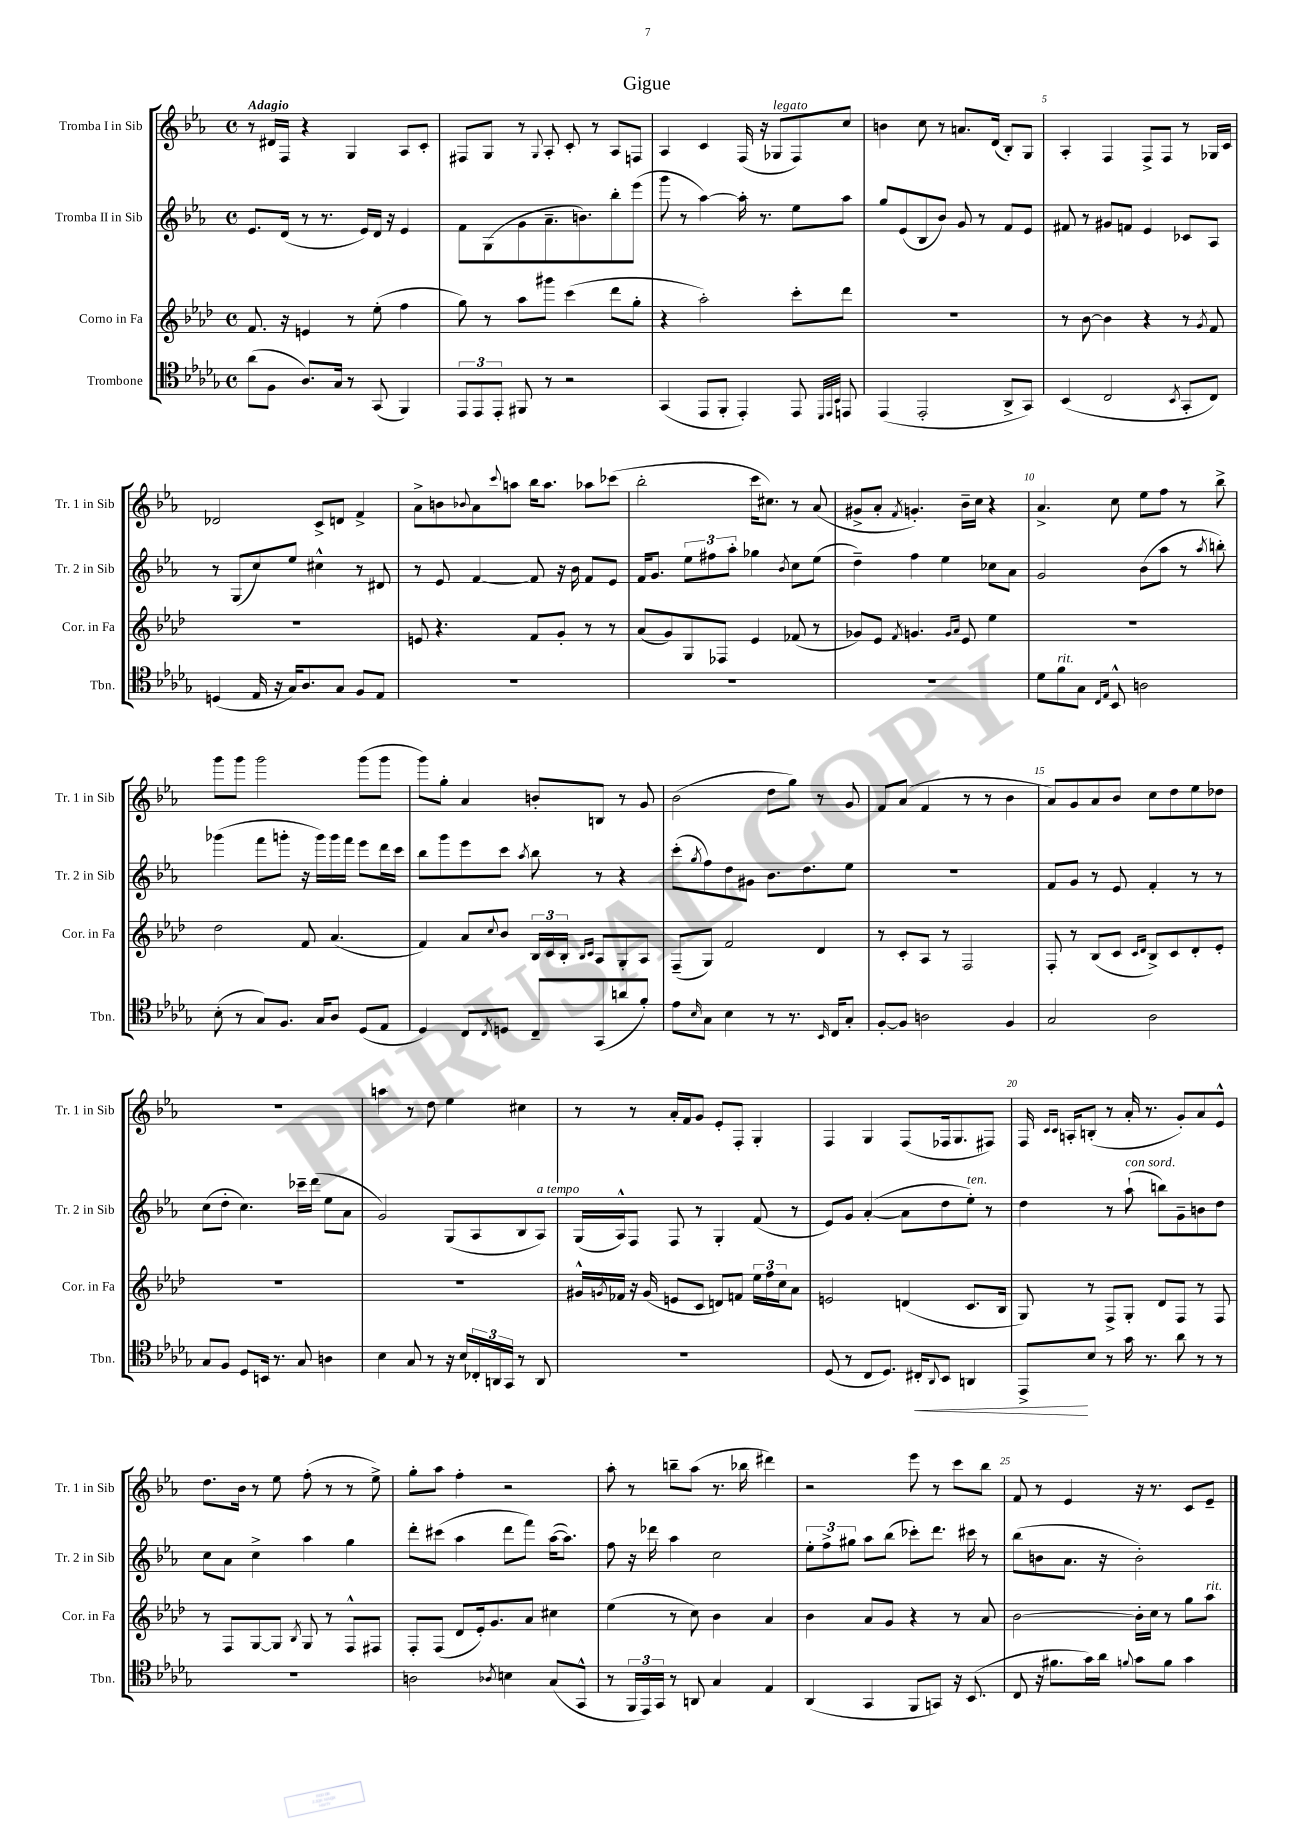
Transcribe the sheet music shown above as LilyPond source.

\header { title = "Gigue" }
<<
\new StaffGroup <<
\new Staff = "s0" \with { instrumentName = "Tromba I in Sib" shortInstrumentName = "Tr. 1 in Sib" } {
    \clef treble \key ees \major \defaultTimeSignature \time 4/4 \tempo "Adagio"
    r8 dis'16 f16 r4 g4 aes8 c'8-. |
    fis8 g8 r8 \appoggiatura { g8 } aes8-. c'8-. r8 aes8 f8 |
    aes4 c'4 f16( r16 ges8^\markup { \italic "legato" } f8) c''8 |
    b'4 c''8 r8 a'8. d'16( bes8-.) g8 |
    aes4-. f4 f8-> f8 r8 ges16 c'16 |
    des'2 c'8-> d'8 f'4-> |
    aes'8-> b'8 \appoggiatura { bes'8 } aes'8 \appoggiatura { c'''8 } a''8 bes''16 a''8. aes''8 ces'''8( |
    bes''2-. c'''16 cis''8.) r8 aes'8( |
    gis'8-> aes'8-. \acciaccatura { f'8 } g'4.-.) bes'16-- c''16 r4 |
    aes'4.-> c''8 ees''8 f''8 r8 bes''8-> |
    g'''8 g'''8 g'''2 g'''8( g'''8 |
    g'''8) g''8-. aes'4 b'8-. b8 r8 g'8 |
    bes'2( d''8 g''8) r8 g'8 |
    f'8 aes'8( f'4 r8 r8 bes'4 |
    aes'8) g'8 aes'8 bes'8 c''8 d''8 ees''8 des''8 |
    R1 |
    a''4 r8 d''8 ees''4 cis''4 |
    r8 r8 aes'16-. f'16 g'8 ees'8-. f8-. g4-. |
    f4 g4 f8( fes16 g8. fis8) |
    f16 \grace { c'16 c'16 } a16-. b8-.( r8 aes'16-. r8. g'8-.) aes'8 ees'8-^ |
    d''8. bes'16 r8 ees''8 f''8-.( r8 r8 ees''8->) |
    g''8-. aes''8 f''4-. r2 |
    aes''8-. r8 b''8-- aes''8( r8. bes''16 dis'''4) |
    r2 ees'''8 r8 c'''8 bes''8 |
    f'8 r8 ees'4 r16 r8. c'8 ees'8-- \bar "|." |
}
\new Staff = "s1" \with { instrumentName = "Tromba II in Sib" shortInstrumentName = "Tr. 2 in Sib" } {
    \clef treble \key ees \major \defaultTimeSignature \time 4/4
    ees'8. d'16( r8 r8. ees'16) d'16 r16 ees'4 |
    f'8 g8( g'8 aes'8.-- b'8.) bes''8-. ees'''8( |
    g'''8 r8 aes''4~) aes''16-. r8. ees''8 aes''8 |
    g''8 ees'8( bes8 bes'8) g'8 r8 f'8 ees'8 |
    fis'8 r8 gis'8 f'8 ees'4 ces'8 aes8 |
    r8 g8( c''8) ees''8 cis''4-^ r8 dis'8 |
    r8 ees'8 f'4~ f'8 r16 bes'16 f'8 ees'8 |
    f'16 g'8. \tuplet 3/2 { ees''8 fis''8 aes''8-. } ges''4 \acciaccatura { bes'8 } c''8 ees''8( |
    d''4--) f''4 ees''4 ces''8 aes'8 |
    g'2 bes'8( aes''8 r8 \acciaccatura { aes''8 } b''8-.) |
    ges'''4( f'''8 g'''8-. r16 g'''16) g'''16 f'''16 ees'''8 d'''16 c'''16 |
    bes''8 g'''8 ees'''8 c'''8 \acciaccatura { aes''8 } bes''8 r8 r4 |
    c'''8-.( \acciaccatura { g''8 } f''8) d''8 gis'8 bes'8. d''8. ees''8 |
    R1 |
    f'8 g'8 r8 ees'8 f'4-. r8 r8 |
    c''8( d''8-. c''4.) ces'''16-- d'''16( ees''8 aes'8 |
    g'2) g8( aes8 bes8 aes8^\markup { \italic "a tempo" }) |
    g16( aes16-^) f8 f8 r8 g4-. f'8( r8 |
    ees'8) g'8 aes'4~-.( aes'8 d''8 ees''8-.^\markup { \italic "ten." }) r8 |
    d''4 r8 aes''8-!^\markup { \italic "con sord." }( b''8) g'8-- b'8 d''8 |
    c''8 aes'8 c''4-> aes''4 g''4 |
    d'''8-. cis'''8( aes''4 d'''8 f'''8) aes''16~( aes''8.) |
    f''8 r16 des'''16 aes''4 c''2 |
    \tuplet 3/2 { ees''8-. f''8-> gis''8 } aes''8 bes''8( ces'''8-.) d'''8. cis'''16 r8 |
    bes''8( b'8 aes'8. r16 b'2-.) \bar "|." |
}
\new Staff = "s2" \with { instrumentName = "Corno in Fa" shortInstrumentName = "Cor. in Fa" } {
    \clef treble \key aes \major \defaultTimeSignature \time 4/4
    f'8. r16 e'4 r8 ees''8-.( f''4 |
    g''8) r8 aes''8 gis'''8 c'''4( des'''8 g''8-. |
    r4 aes''2-.) c'''8-. des'''8 |
    R1 |
    r8 bes'8~ bes'4 r4 r8 \acciaccatura { g'8 } f'8 |
    R1 |
    e'8 r4. f'8 g'8-. r8 r8 |
    aes'8( g'8) g8 fes8 ees'4 fes'8( r8 |
    ges'8) ees'8 \acciaccatura { f'8 } g'4. \grace { g'16 aes'16 } ees'8 ees''4 |
    R1 |
    des''2 f'8 aes'4.( |
    f'4) aes'8 \appoggiatura { c''8 } bes'8 \tuplet 3/2 { bes16 c'16 bes16-. } \grace { bes16 c'16 } aes8 g8-. aes8 |
    f8--( g8) f'2 des'4 |
    r8 c'8-. aes8 r8 f2 |
    f8-. r8 bes8( c'8 \grace { c'16 des'16 } bes8->) c'8 des'8-. ees'8-. |
    R1 |
    R1 |
    gis'16-^ \acciaccatura { g'8 } fes'16 r16 g'16( e'8 c'8 d'8) f'8 \tuplet 3/2 { ees''16 f''16 c''16 } aes'8 |
    e'2 d'4( c'8. bes16 |
    g8) r8 f8-> g8-. des'8 f8 r8 f8 |
    r8 f8 g8~ g8 \acciaccatura { bes8 } g8 r8 f8-^ fis8 |
    f8-. f8( des'8 ees'16-.) g'8. aes'8 cis''4 |
    ees''4( r8 c''8) bes'4 aes'4 |
    bes'4 aes'8 g'8 r4 r8 aes'8 |
    bes'2~ bes'16-. c''16 r8 g''8 aes''8^\markup { \italic "rit." } \bar "|." |
}
\new Staff = "s3" \with { instrumentName = "Trombone" shortInstrumentName = "Tbn." } {
    \clef tenor \key des \major \defaultTimeSignature \time 4/4
    aes'8( f8 aes8.) ges16 r8 ges,8( f,4) |
    \tuplet 3/2 { ees,8 ees,8 ees,8-. } fis,8 r8 r2 |
    ges,4( ees,8 f,8-. ees,4-.) ees,8 \grace { des,32 ees,32 bes,32 } e,8 |
    ees,4( ees,2-. aes,8-> ges,8) |
    bes,4( c2 \acciaccatura { bes,8 } ges,8-. c8) |
    d4( ees16 r16 ges16) aes8. ges8 f8 ees8 |
    R1 |
    R1 |
    R1 |
    des'8 f'8^\markup { \italic "rit." } ges8 \grace { c16 ees16 } bes,8-^ a2 |
    bes8-.( r8 ges8) f8. ges16 aes8 des8( ees8 |
    des4) c8 \acciaccatura { c8 } d8 c8-- ges,8( a'8 f'8-.) |
    ees'8 \grace { bes16 } ges8 bes4 r8 r8. \grace { bes,16 } c16 ges8-. |
    f8~-. f8 a2 f4 |
    ges2 aes2 |
    ges8 f8 des8 b,16 r8. ges8 a4 |
    bes4 ges8 r8 r16 bes16 \tuplet 3/2 { ces16-. a,16 ges,16 } r8 a,8 |
    R1 |
    des8( r8 c8 des8.) cis16-.\< \appoggiatura { aes,8 } bes,8 a,4 |
    ees,8->\! bes8 r8 ges'16 r8. aes'8 r8 r8 |
    R1 |
    a2 \acciaccatura { aes8 } b4 ges8( ges,8-^ |
    r8 \tuplet 3/2 { f,16 ees,16) ges,16 } r8 a,8 ges4 ees4 |
    aes,4( ges,4 f,8 g,8) r16 bes,8.( |
    c8 r16 fis'8. ges'16) aes'16 \appoggiatura { f'8 } ges'8 f'8 ges'4 \bar "|." |
}
>>
>>
\layout { \context { \Score \override BarNumber.break-visibility = ##(#f #t #t) barNumberVisibility = #(every-nth-bar-number-visible 5) } }
